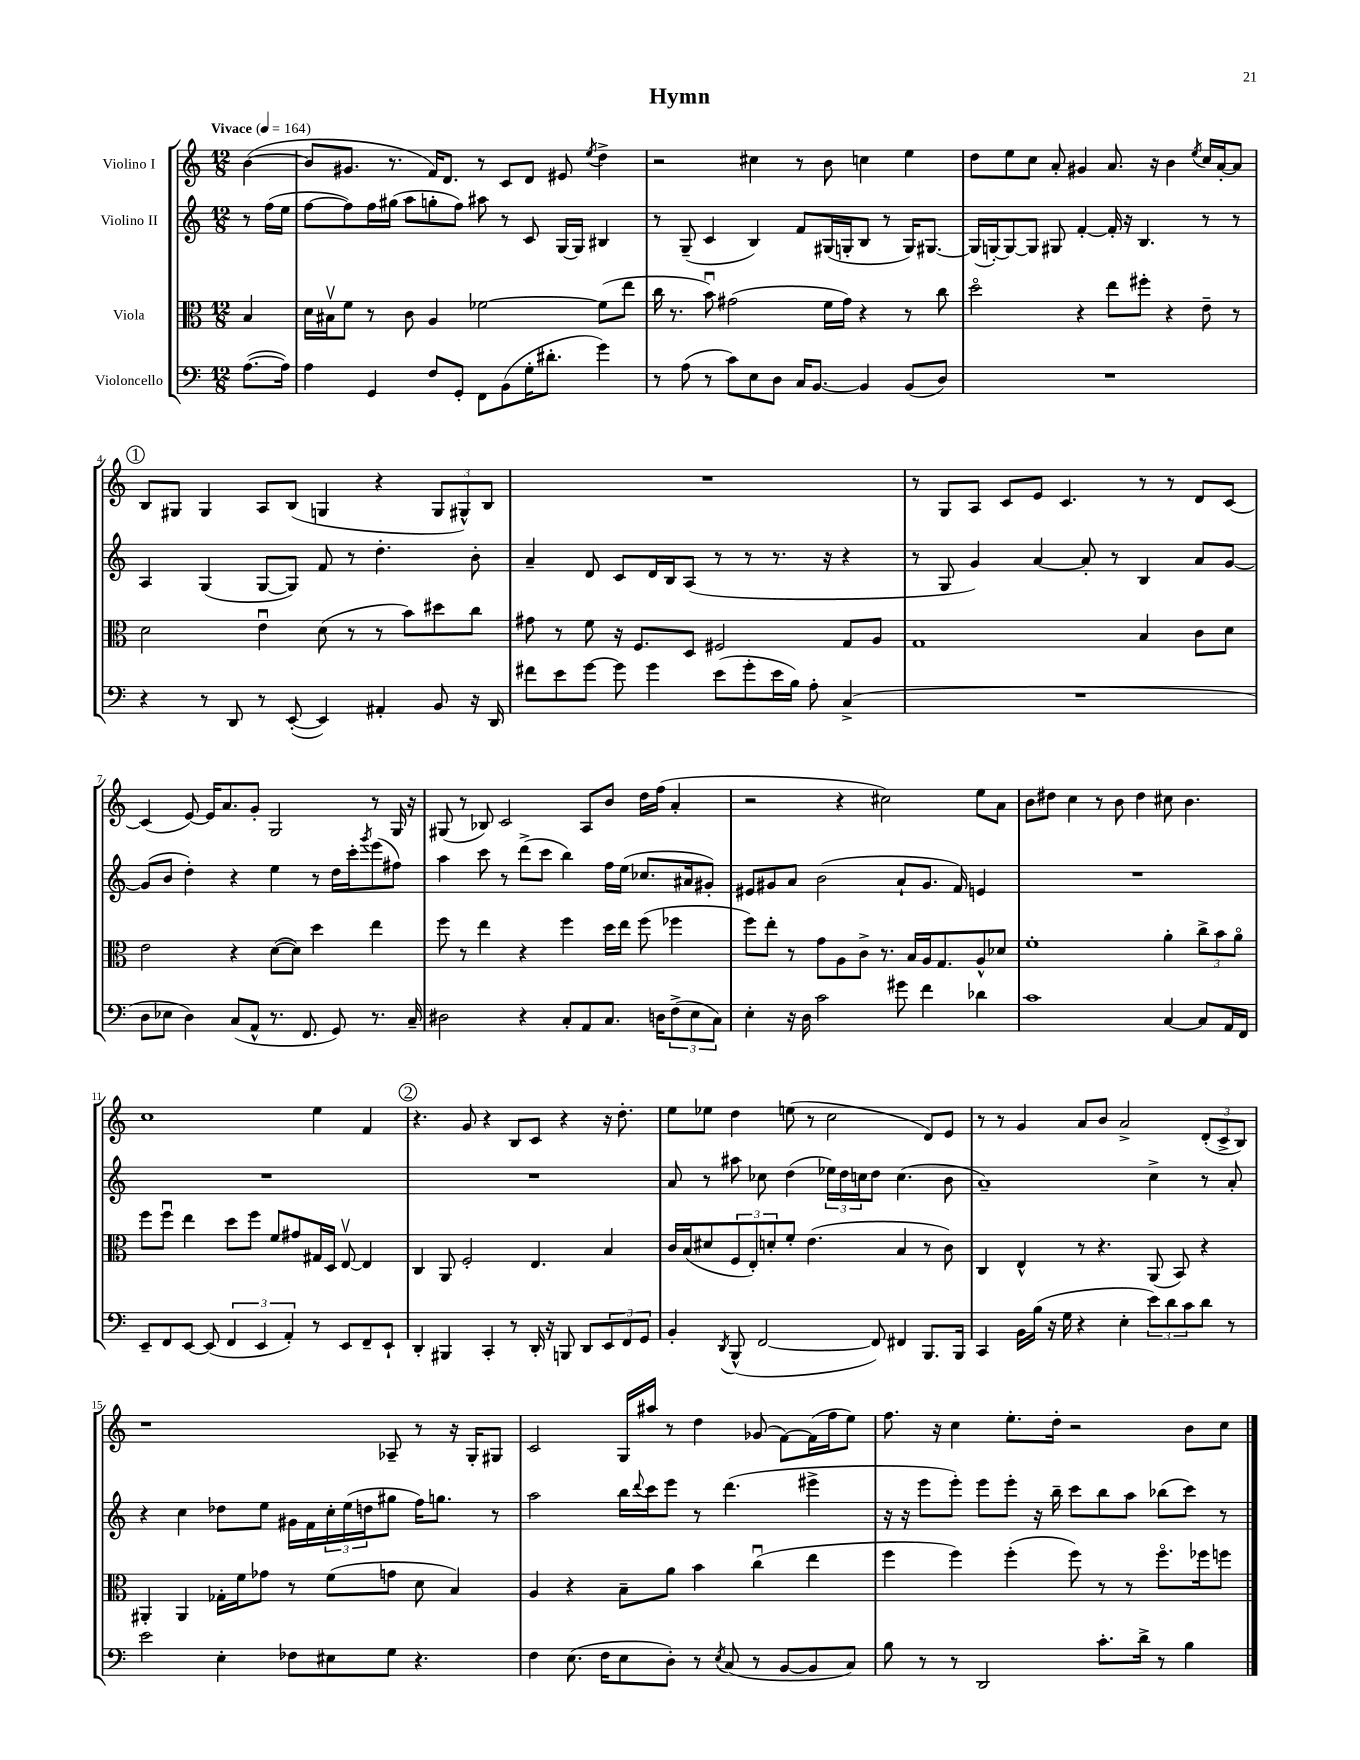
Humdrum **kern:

**kern	**kern	**kern	**kern
*part4	*part3	*part2	*part1
*staff4	*staff3	*staff2	*staff1
*I"Violoncello	*I"Viola	*I"Violino II	*I"Violino I
*clefF4	*clefC3	*clefG2	*clefG2
*k[]	*k[]	*k[]	*k[]
*M12/8	*M12/8	*M12/8	*M12/8
*MM164	*MM164	*MM164	*MM164
=	=	=	=
!	!	!	!LO:TX:a:B:t=Vivace
([8.A\L	4B/	8r	([4b\
.	.	(16ff\LL	.
16A\Jk])	.	16ee\JJ	.
=1	=1	=1	=1
4A\	16d\LL	[8ff\L	8b/L]
.	16B#Xv\J	.	.
.	8f\J	8ff\])	8.g#X/J
4GG/	8r	16ff\L	.
.	.	(16gg#X\JJ	8.r
.	8c\	8aa\L	.
8F/L	4A/	8ggn'\	16f/KL)
.	.	.	8.d/J
8GG'/J	.	8ff\J)	.
8FF\L	[2f-X\	8aa#X\	8r
(8BB\	.	8r	8c/L
16G'\K	.	8c/	8d/J
8.d#X'\J	.	.	.
.	.	[16G/LL	8e#X/
.	.	16G/JJ]	.
.	.	.	8qee/
4g\)	(8f-\L]	4B#X/	4dd^\
.	8ee\J	.	.
=2	=2	=2	=2
8r	16cc\	8r	2r
.	8.r	.	.
(8A\	.	(8G~/	.
8r	8bu\)	4c/	.
8c\L)	(2g#X\	.	.
8E\	.	4B/)	4cc#X\
8D\J	.	.	.
16C/KL	.	8f/L	8r
[8.BB/J	.	.	.
.	16f\LL	(16G#X/L	8b\
.	16g#\JJ)	16Gn'/J	.
4BB/]	4r	8B/J	4ccn\
.	.	8r	.
(8BB/L	8r	16G/KL)	4ee\
.	.	[8.G#X/J	.
8D/J)	8cc\	.	.
=3	=3	=3	=3
1.r	2dd\	(16G#/LL]	8dd\L
.	.	[16Gn'/J)	.
.	.	8G/_	8ee\
.	.	8G/J]	8cc\J
.	.	8G#X/	8a'/
.	4r	[4f'/	4g#X/
.	8ee\L	16f'/]	8.a/
.	.	16r	.
.	8ff#X'\J	4.B/	.
.	.	.	16r
.	4r	.	4b\
.	.	.	8qee/
.	8e~\	8r	16cc/LL
.	.	.	[16a'/J
.	8r	8r	8a/J]
!!LO:LB:g=z
!!LO:REH:place=s1:t=1
=4	=4	=4	=4
4r	2d\	4A/	8B/L
.	.	.	8G#X/J
8r	.	(4G/	4G#/
8DD/	.	.	.
8r	4eu\	[8G/L	8A/L
([8EE'/	.	8G/J])	(8B/J
4EE/])	(8d\	8f/	4Gn/
.	8r	8r	.
4AA#X'/	8r	4.dd'\	4r
.	8b\L)	.	.
8BB/	8dd#X\	.	12G/L
.	.	.	12G#X^^/)
16r	8cc\J	8b'\	.
.	.	.	12B/J
16DD/	.	.	.
=5	=5	=5	=5
8f#X\L	8g#X\	4a~/	1.r
8e\	8r	.	.
[8g\J	8f\	8d/	.
8g\]	16r	8c/L	.
.	8.F/L	.	.
4g\	.	16d/L	.
.	.	16B/J	.
.	8D/J	(8A/J	.
(8e\L	2F#X/	8r	.
8g'\	.	8r	.
16e\L	.	8.r	.
16B\JJ)	.	.	.
8A'\	.	.	.
.	.	16r	.
(4C^/	8G/L	4r	.
.	8A/J	.	.
=6	=6	=6	=6
1.r	1G	8r	8r
.	.	8G/	8G/L
.	.	4g/)	8A/J
.	.	.	8c/L
.	.	[4a/	8e/J
.	.	.	4.c/
.	.	8a'/]	.
.	.	8r	.
.	4B/	4B/	8r
.	.	.	8r
.	8c\L	8a/L	8d/L
.	8d\J	[8g/J	[8c/J
!!LO:LB:g=z
=7	=7	=7	=7
8D\L	2e\	(8g/L]	(4c/]
8E-X\J	.	8b/J	.
4D\)	.	4dd'\)	[8e/)
.	.	.	16e/KL]
.	.	.	8.a/
(8C/L	4r	4r	.
8AA^^/J	.	.	8g'/J
8.r	([8d\L	4ee\	2G/
.	8d\J])	.	.
8.FF/	.	.	.
.	4dd\	8r	.
8GG/)	.	16dd\LL	.
.	.	16ccc'\J	.
.	.	8qggg/	.
8.r	4ee\	(8eee\	8r
.	.	8ff#X\J)	16G/
16C~/	.	.	16r
=8	=8	=8	=8
2D#X\	8ff\	4aa\	(8G#X/
.	8r	.	8r
.	4ee\	8ccc\	8B-X/)
.	.	8r	2c/
4r	4r	(8ddd^\L	.
.	.	8ccc\J	.
8C'/L	4ff\	4bb\)	.
8AA/	.	.	8A/L
8.C/J	16dd\LL	16ff\LL	8b/J
.	16ee\JJ	(16ee\JJ	.
.	(8ff\	8.cc-X/L	16dd\LL
16Dn\KL	.	.	(16ff\JJ
(12F^\	4ff-X\	.	4a'/
.	.	16a#X/k	.
12E\	.	.	.
.	.	8g#X'/J)	.
12C\J)	.	.	.
=9	=9	=9	=9
4E'\	8ff\L)	8e#X/L	2r
.	8ee'\J	8g#X/	.
16r	8r	8a/J	.
16D\	.	.	.
2c\	8g\L	(2b\	.
.	8A\	.	4r
.	8c^\J	.	.
.	8.r	.	2cc#X\)
8g#X\	.	8a`/L	.
.	16B/LL	.	.
4f\	16A/J	8.g#/J	.
.	8.G/	.	.
.	.	16f/)	.
4d-X\	8A^^/	4en/	8ee\L
.	8d-X/J	.	8a\J
=10	=10	=10	=10
1c	1f'	1.r	8b\L
.	.	.	8dd#X\J
.	.	.	4cc\
.	.	.	8r
.	.	.	8b\
.	.	.	4dd#\
[4C/	4a'\	.	8cc#X\
.	.	.	4.b\
8C/L]	12cc^\L	.	.
.	12b\	.	.
16AA/L	.	.	.
.	12a\J	.	.
16FF/JJ	.	.	.
!!LO:LB:g=z
=11	=11	=11	=11
8EE~/L	8ff\L	1.r	1cc
8FF/	8ffu\J	.	.
[8EE/J	4ee\	.	.
(8EE/]	.	.	.
6FF/	8dd\L	.	.
.	8ff\J	.	.
6EE/	.	.	.
.	8f/L	.	.
6AA'/)	.	.	.
.	8g#X/	.	.
8r	16G#X/L	.	4ee\
.	16D/JJ	.	.
8EE/L	[8Ev/	.	.
8FF~/	4E/]	.	4f/
8EE`/J	.	.	.
!!LO:REH:place=s1:t=2
=12	=12	=12	=12
4DD'/	4C/	1.r	4.r
4BBB#X/	8AA/	.	.
.	2F'/	.	8g/
4CC'/	.	.	4r
8r	.	.	8B/L
16DD'/	4.E/	.	8c/J
16r	.	.	.
8BBBn/	.	.	4r
8DD/L	.	.	.
12EE/	4B/	.	16r
.	.	.	8.dd'\
12FF/	.	.	.
12GG/J	.	.	.
=13	=13	=13	=13
4BB'/	16c/LL	8a/	8ee\L
.	(16B/J	.	.
.	8d#X/	8r	8ee-X\J
8qDD/	.	.	.
(8BBB^^/	12F/	8aa#X\	4dd\
.	12E'/)	.	.
[2FF/	.	8cc-X\	.
.	12dn'/	.	.
.	8f'/J	(4dd\	(8een\
.	(4.e\	.	8r
.	.	24ee-X\LL)	2cc\
.	.	24dd\	.
.	.	24ccn\J	.
8FF/])	.	8dd\J	.
4FF#X/	4B/	(4.cc\	.
8.BBB/L	8r	.	8d/L)
.	8c\)	8b\	8e/J
16BBB/Jk	.	.	.
=14	=14	=14	=14
4CC/	4C/	1a~)	8r
.	.	.	8r
16BB\LL	4E^^/	.	4g/
(16B\JJ	.	.	.
16r	.	.	.
16G\	.	.	.
4r	8r	.	8a/L
.	4.r	.	8b/J
4E'\	.	.	2a^/
12e\L)	(8AA/	4cc^\	.
12d\	.	.	.
.	8BB/)	.	.
12c\	.	.	.
8d\J	4r	8r	(12d'/L
.	.	.	12c^/
8r	.	8a'/	.
.	.	.	12B/J)
!!LO:LB:g=z
=15	=15	=15	=15
2e\	4AA#X'/	4r	1r
.	4AA#/	4cc\	.
4E'\	16G-X'\LL	8dd-X\L	.
.	16f\J	.	.
.	8g-X\J	8ee\J	.
8F-X\L	8r	16g#X\LL	.
.	.	16f\	.
8E#X\	(8f\L	24cc'\	.
.	.	(24ee\	.
.	.	24ddn\J	.
8G\J	8gn\J	8gg#X\J	8A-X~/
4.r	8d\	16ff\KL)	8r
.	.	8.ggn\J	.
.	4B/)	.	16r
.	.	.	16G'/KL
.	.	8r	8G#X/J
=16	=16	=16	=16
4F\	4A/	2aa\	2c/
(8.E\	4r	.	.
16F\KL	.	.	.
8E\	8B~\L	16bb\LL	16G/LL
.	.	8qqddd/	.
.	.	16ccc\J	16aa#X/JJ
8D'\J)	8a\J	8eee\J	8r
8r	4b\	8r	4dd\
8qE/	.	.	.
(8C/	.	(4.ddd\	.
8r	(4ccu\	.	(8g-X/
[8BB/L	.	.	[8f\L)
8BB/]	4ee\	4eee#X^\	(16f\L]
.	.	.	16ff\J
8C/J)	.	.	8ee\J)
=17	=17	=17	=17
8B\	4ff\	16r	8.ff\
.	.	16r	.
8r	.	8eee\L	.
.	.	.	16r
8r	4ff\)	8eee'\J)	4cc\
2DD/	.	8eee\L	.
.	(4ff'\	8eee'\J	8.ee'\L
.	.	16r	.
.	.	16bb~\	16dd'\Jk
.	8ff\)	8ccc\L	2r
8.c'\L	8r	8bb\	.
.	8r	8aa\J	.
16d^\Jk	.	.	.
8r	8.ff\L	(8bb-X\L	.
4B\	.	8ccc\J)	8b\L
.	16ff-X\k	.	.
.	8ffn\J	8r	8cc\J
==	==	==	==
*-	*-	*-	*-
